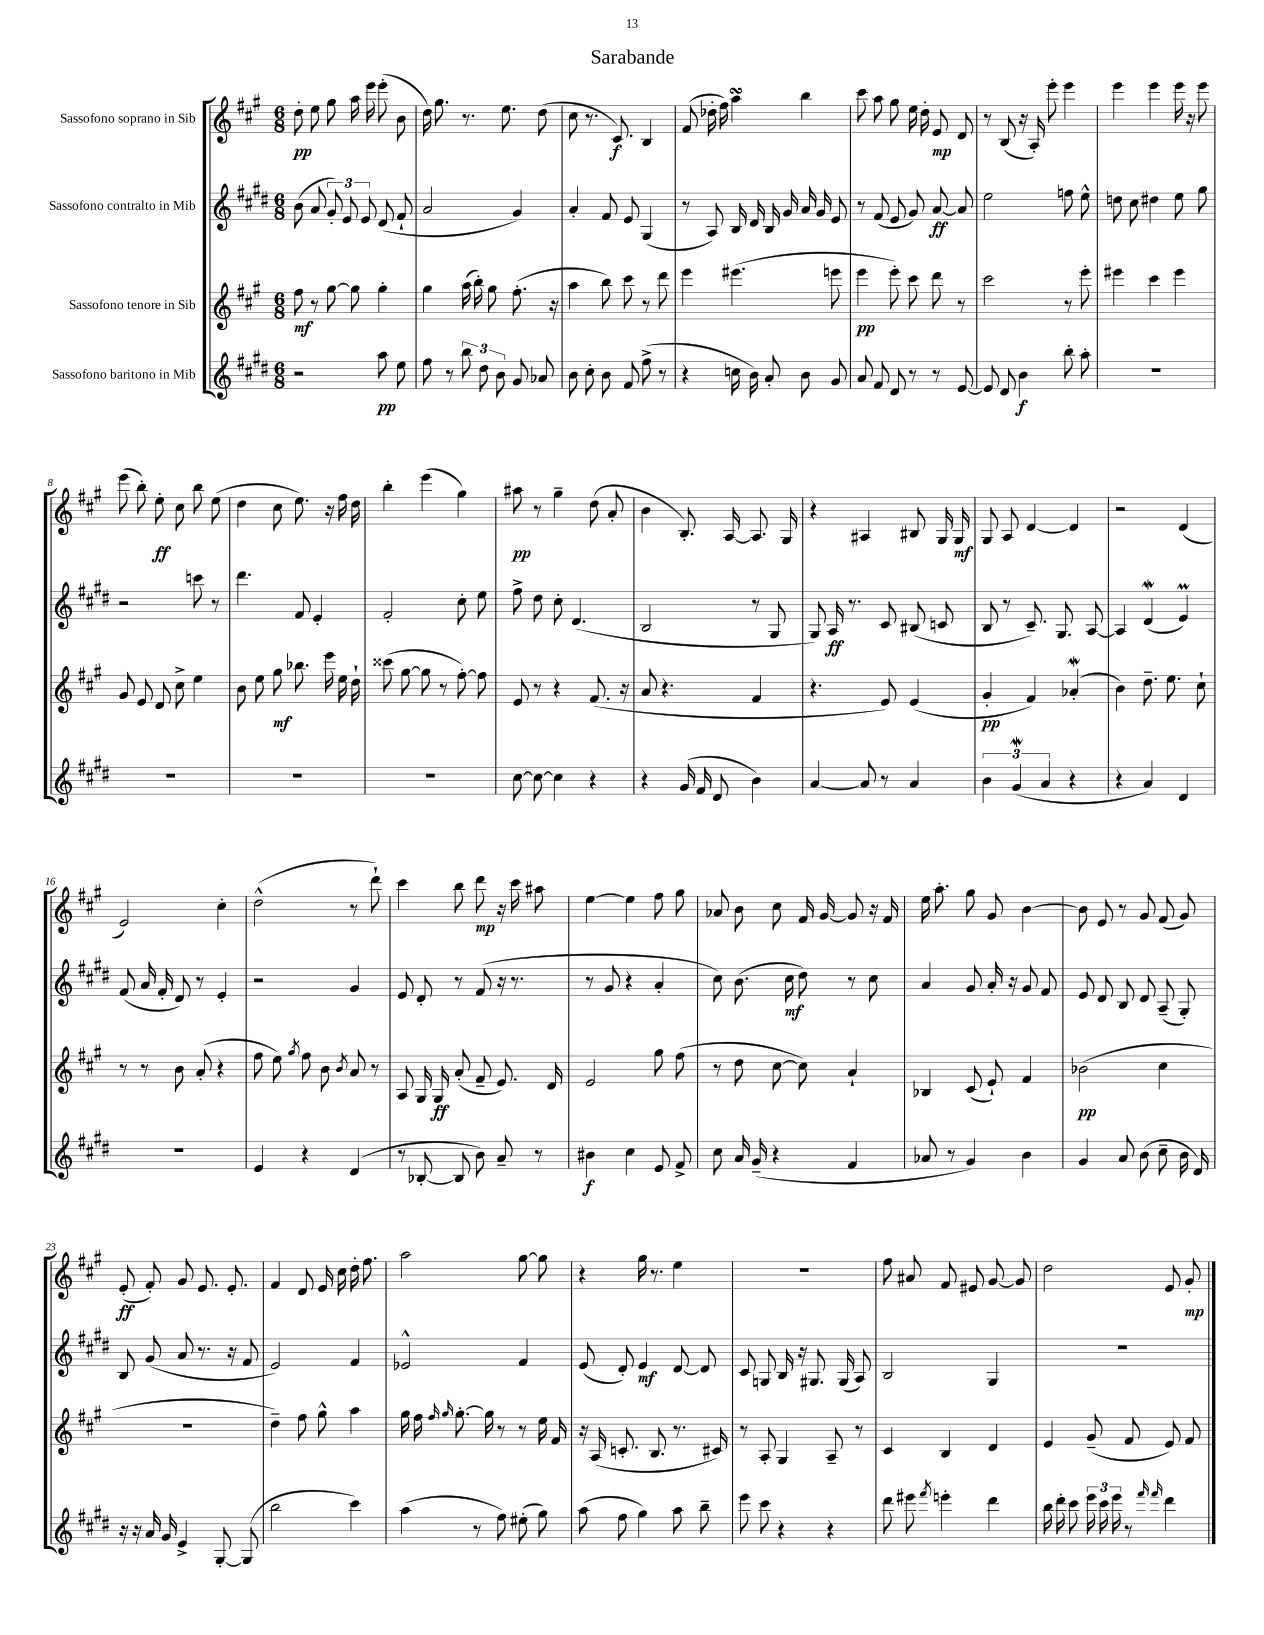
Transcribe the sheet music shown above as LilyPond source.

\header { title = "Sarabande" }
<<
\new StaffGroup <<
\new Staff = "s0" \with { instrumentName = "Sassofono soprano in Sib" } {
    \clef treble \key a \major \numericTimeSignature \time 6/8
    \autoBeamOff d''8-.\pp e''8 gis''8 a''16 e'''16 e'''8-.( b'8 |
    d''16) gis''8. r8. e''8. d''8( |
    cis''8 r8. cis'8.\f) b4 |
    fis'8( des''16-. fis''16) a''4\turn b''4 |
    cis'''8 a''8 gis''8 e''16 d''16-. e'8\mp d'8 |
    r8 b8( r16 a16-.) e'''8-. e'''4 |
    e'''4 e'''4 e'''16 r16 e'''8 |
    e'''8( b''8-.) e''8-.\ff cis''8 b''8 e''8( |
    d''4 cis''8 e''8.) r16 fis''16 d''16 |
    b''4-. e'''4( gis''4) |
    ais''8\pp r8 gis''4-- d''8( a'8-. |
    b'4 b8.-.) a16~ a8. gis16 |
    r4 ais4 bis8 gis16 gis16\mf |
    gis8 a8 d'4~ d'4 |
    r2 d'4( |
    e'2) cis''4-. |
    d''2-^( r8 d'''8-!) |
    cis'''4 b''8 d'''8\mp r16 cis'''16 ais''8 |
    e''4~ e''4 fis''8 gis''8 |
    aes'8 b'8 cis''8 fis'16 gis'16~ gis'8 r16 fis'16 |
    e''16 a''8.-. gis''8 gis'8 b'4~ |
    b'8 e'8 r8 gis'8 fis'8( gis'8) |
    e'8-.\ff( fis'8-.) gis'8 e'8. e'8.-. |
    fis'4 d'8 e'16 cis''16 d''16-. fis''8. |
    a''2 gis''8~ gis''8 |
    r4 gis''16 r8. e''4 |
    R2. |
    fis''8 ais'8 fis'8 eis'8 gis'8~ gis'8 |
    d''2 e'8 gis'8-.\mp \bar "|." |
}
\new Staff = "s1" \with { instrumentName = "Sassofono contralto in Mib" } {
    \clef treble \key e \major \numericTimeSignature \time 6/8
    \autoBeamOff b'8( a'8 \tuplet 3/2 { gis'8-.) e'8 e'8 } dis'8( fis'8-! |
    a'2 gis'4) |
    a'4-. fis'8 e'8 gis4( |
    r8 a8) b16 dis'16 b16 gis'16 a'16 gis'16 e'8 |
    r8 fis'8( e'8 gis'8) a'8~\ff a'8 |
    e''2 f''8 e''8-^ |
    d''8 cis''8 dis''4 e''8 gis''8 |
    r2 c'''8 r8 |
    dis'''4. fis'8 e'4-. |
    fis'2-. cis''8-. e''8 |
    fis''8-> dis''8 cis''8-. dis'4.( |
    b2 r8 gis8 |
    gis8) a16\ff r8. cis'8 bis8( c'8 |
    b8 r8 cis'8.--) gis8. a8~ |
    a4 dis'4\mordent( e'4\prall) |
    fis'8( a'16 fis'16-. dis'8) r8 e'4-. |
    r2 gis'4 |
    e'8 dis'8-. r8 fis'8( r16 r8. |
    r8 gis'8 r4 a'4-. |
    cis''8) b'8.( cis''16\mf dis''8) r8 cis''8 |
    a'4 gis'8 a'16-. r16 gis'8 fis'8 |
    e'8 dis'8 b8 dis'8 a8--( gis8-.) |
    b8 gis'8( a'8 r8. r16 fis'8 |
    e'2) fis'4 |
    ees'2-^ fis'4 |
    e'8( dis'8-.) e'4\mf dis'8~ dis'8 |
    cis'8 g8 b16 r16 gis8. gis16( a8) |
    b2 gis4 |
    R2. \bar "|." |
}
\new Staff = "s2" \with { instrumentName = "Sassofono tenore in Sib" } {
    \clef treble \key a \major \numericTimeSignature \time 6/8
    \autoBeamOff fis''8\mf r8 gis''8~ gis''8 gis''4-. |
    gis''4 a''16( b''16-.) gis''8 fis''8.-.( r16 |
    a''4 b''8) cis'''8 r8 d'''8 |
    e'''4 eis'''4.( e'''8 |
    e'''4\pp e'''8-.) cis'''8 d'''8 r8 |
    cis'''2 r8 e'''8-. |
    eis'''4 cis'''4 eis'''4 |
    gis'8 e'8 d'8 cis''8-> e''4 |
    b'8 e''8 gis''8\mf bes''8. e'''16 e''16 d''16-! |
    cisis'''8( gis''8~ gis''8 r8 fis''8~-.) fis''8 |
    e'8 r8 r4 fis'8.( r16 |
    a'8 r4. fis'4 |
    r4. e'8) e'4( |
    gis'4-.\pp fis'4) aes'4-.\mordent( |
    b'4) d''8.-- e''8. cis''8-! |
    r8 r8 b'8 a'8-.( r4 |
    fis''8 e''8) \acciaccatura { gis''8 } fis''8 b'8 \acciaccatura { b'8 } a'8 r8 |
    a8 gis16 gis16\ff a'8-.( fis'8-- e'8.) d'16 |
    e'2 gis''8 fis''8( |
    r8 d''8 cis''8~ cis''8) a'4-! |
    bes4 cis'8( e'8-!) fis'4 |
    bes'2\pp( cis''4 |
    R2. |
    d''4--) fis''8 gis''8-^ a''4 |
    gis''16 fis''16 \grace { fis''16 gis''16 } gis''8.~-. gis''16 r8 r8 e''16 fis'16 |
    r16 a16( c'8.-. b8. r8. cis'16) |
    r8 a8-. gis4 a8-- r8 |
    cis'4 b4 d'4 |
    e'4 gis'8--( fis'8 e'8) fis'8 \bar "|." |
}
\new Staff = "s3" \with { instrumentName = "Sassofono baritono in Mib" } {
    \clef treble \key e \major \numericTimeSignature \time 6/8
    \autoBeamOff r2 a''8\pp e''8 |
    fis''8 r8 \tuplet 3/2 { b''8 dis''8 b'8 } gis'8 aes'8 |
    b'8 cis''8-. b'8 fis'8 fis''8->( r8 |
    r4 c''16 b'16) a'8-. b'8 gis'8 |
    a'8 fis'8 dis'8 r8 r8 e'8~ |
    e'8 dis'8 b'4\f b''8-. a''8-. |
    R2. |
    R2. |
    R2. |
    R2. |
    cis''8~ cis''8~ cis''4 r4 |
    r4 gis'16( fis'16 dis'8 b'4) |
    a'4~ a'8 r8 a'4 |
    \tuplet 3/2 { b'4 gis'4\mordent( a'4 } r4 |
    r4 a'4) dis'4 |
    R2. |
    e'4 r4 dis'4( |
    r8 bes8~-. bes8 b'8) a'8-- r8 |
    bis'4\f cis''4 e'8 fis'8-> |
    cis''8 a'16 gis'16--( r4 fis'4 |
    aes'8 r8 gis'4) b'4 |
    gis'4 a'8 b'8( cis''8-- b'16 dis'16) |
    r16 r16 a'16 gis'16 e'4-> gis8~-. gis8( |
    b''2 cis'''4) |
    a''4( r8 fis''8) eis''8-.( gis''8) |
    a''8( fis''8 gis''4) a''8 b''8-- |
    e'''8 cis'''8 r4 r4 |
    dis'''8 eis'''8 \acciaccatura { fis'''8 } e'''4-. dis'''4 |
    b''16 dis'''16-. cis'''8 \tuplet 3/2 { e'''16 cis'''16 e'''16 } r8 \grace { fis'''16 fis'''16 } dis'''4 \bar "|." |
}
>>
>>
